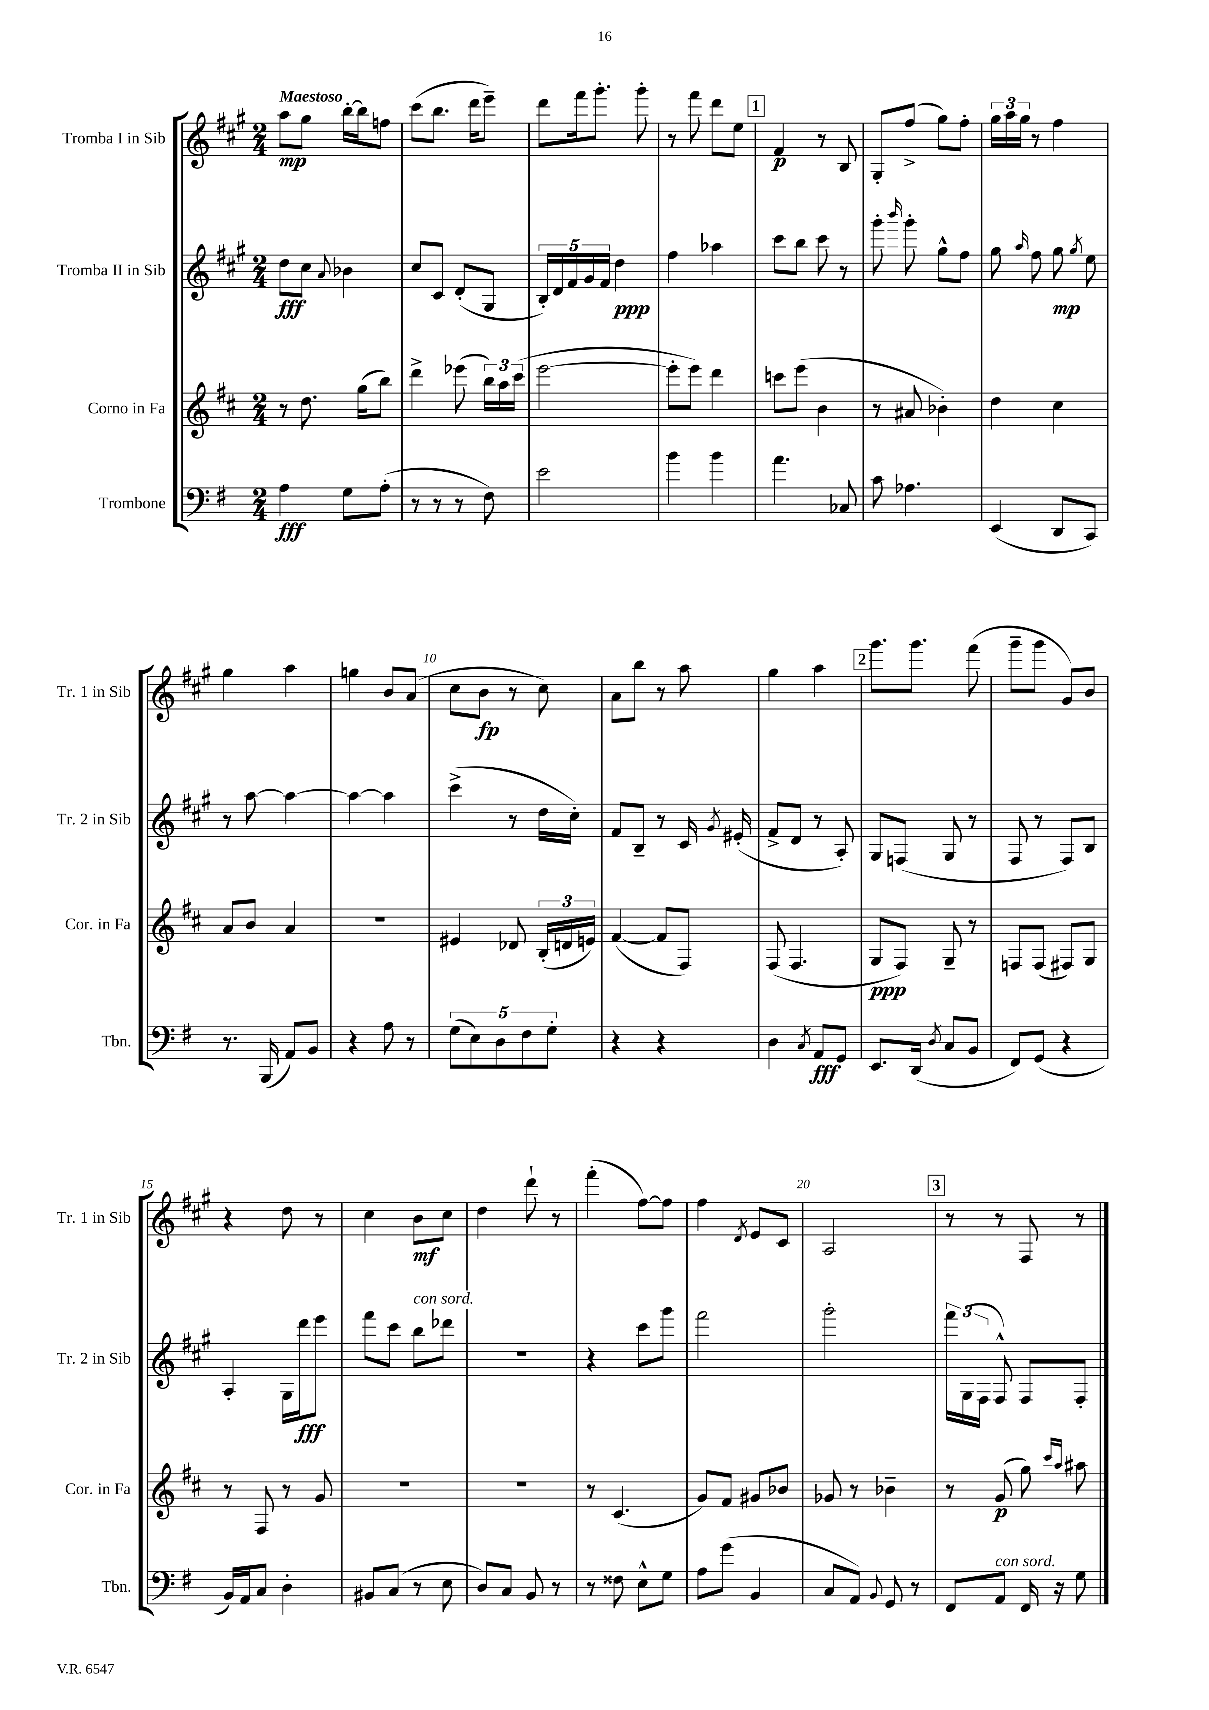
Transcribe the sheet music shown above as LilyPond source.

<<
\new StaffGroup <<
\new Staff = "s0" \with { instrumentName = "Tromba I in Sib" shortInstrumentName = "Tr. 1 in Sib" } {
    \clef treble \key a \major \numericTimeSignature \time 2/4 \tempo "Maestoso"
    \autoBeamOff a''8[\mp gis''8] b''16[~-. b''16 f''8] |
    cis'''8[( b''8.] d'''16[ e'''8]--) |
    d'''8[ fis'''16 gis'''8.]-. gis'''8-. |
    r8 fis'''8 d'''8[ e''8] |
    \mark \markup { \box "1" } fis'4\p r8 b8 |
    gis8[-. fis''8]->( gis''8[) fis''8]-. |
    \tuplet 3/2 { gis''16[ a''16 gis''16] } r8 fis''4 |
    gis''4 a''4 |
    g''4 b'8[ a'8]( |
    cis''8[ b'8]\fp r8 cis''8) |
    a'8[ b''8] r8 a''8 |
    gis''4 a''4 |
    \mark \markup { \box "2" } gis'''8.[ gis'''8.] fis'''8( |
    gis'''8[-- gis'''8] gis'8[) b'8] |
    r4 d''8 r8 |
    cis''4 b'8[\mf cis''8] |
    d''4 d'''8-! r8 |
    fis'''4-.( fis''8[~) fis''8] |
    fis''4 \acciaccatura { d'8 } e'8[ cis'8] |
    a2 |
    \mark \markup { \box "3" } r8 r8 fis8 r8 \bar "|." |
}
\new Staff = "s1" \with { instrumentName = "Tromba II in Sib" shortInstrumentName = "Tr. 2 in Sib" } {
    \clef treble \key a \major \numericTimeSignature \time 2/4
    \autoBeamOff d''8[\fff cis''8] \appoggiatura { a'8 } bes'4 |
    cis''8[ cis'8] d'8[-.( gis8] |
    \tuplet 5/4 { b16[-.) d'16 fis'16 gis'16 fis'16] } d''4\ppp |
    fis''4 aes''4 |
    \mark \markup { \box "1" } cis'''8[ b''8] cis'''8 r8 |
    gis'''8-. \grace { b'''16 } gis'''8-. gis''8[-^ fis''8] |
    gis''8 \grace { a''16 } fis''8 gis''8\mp \acciaccatura { gis''8 } e''8 |
    r8 a''8~ a''4~ |
    a''4~ a''4 |
    cis'''4->( r8 d''16[ cis''16]-.) |
    fis'8[ b8]-- r8 cis'16 \acciaccatura { gis'8 } eis'16-.( |
    fis'8[-> d'8] r8 a8-.) |
    \mark \markup { \box "2" } gis8[ f8]( gis8 r8 |
    fis8 r8 fis8[) b8] |
    a4-. gis16[ d'''16\fff e'''8] |
    fis'''8[ cis'''8] b''8[^\markup { \italic "con sord." } des'''8] |
    R2 |
    r4 cis'''8[ gis'''8] |
    fis'''2 |
    gis'''2-. |
    \mark \markup { \box "3" } \tuplet 3/2 { fis'''16[ gis16( fis16] } fis8-^) fis8[ fis8]-. \bar "|." |
}
\new Staff = "s2" \with { instrumentName = "Corno in Fa" shortInstrumentName = "Cor. in Fa" } {
    \clef treble \key d \major \numericTimeSignature \time 2/4
    \autoBeamOff r8 d''8. g''16[( b''8]) |
    d'''4-> ees'''8( \tuplet 3/2 { b''16[) a''16 cis'''16]( } |
    e'''2~ |
    e'''8[-. e'''8]) d'''4 |
    \mark \markup { \box "1" } c'''8[ e'''8]( b'4 |
    r8 ais'8 bes'4-.) |
    d''4 cis''4 |
    a'8[ b'8] a'4 |
    r2 |
    eis'4 des'8 \tuplet 3/2 { b16[-.( d'16 e'16]) } |
    fis'4~( fis'8[ fis8]) |
    fis8( fis4. |
    \mark \markup { \box "2" } g8[\ppp fis8]) g8-- r8 |
    f8[ f8]( fis8[) g8] |
    r8 fis8 r8 g'8 |
    R2 |
    r2 |
    r8 cis'4.( |
    g'8[) fis'8] gis'8[ bes'8] |
    ges'8 r8 bes'4-- |
    \mark \markup { \box "3" } r8 g'8\p( g''8) \grace { cis'''16[ a''16] } ais''8 \bar "|." |
}
\new Staff = "s3" \with { instrumentName = "Trombone" shortInstrumentName = "Tbn." } {
    \clef bass \key g \major \numericTimeSignature \time 2/4
    \autoBeamOff a4\fff g8[ a8]-.( |
    r8 r8 r8 fis8) |
    e'2 |
    b'4 b'4 |
    \mark \markup { \box "1" } a'4. ces8 |
    c'8 aes4. |
    e,4( d,8[ c,8]) |
    r8. b,,16( a,8[) b,8] |
    r4 a8 r8 |
    \tuplet 5/4 { g8[( e8) d8 fis8 g8]-. } |
    r4 r4 |
    d4 \acciaccatura { c8 } a,8[\fff g,8] |
    \mark \markup { \box "2" } e,8.[ d,16]( \acciaccatura { d8 } c8[ b,8] |
    fis,8[) g,8]( r4 |
    b,16[) a,16 c8] d4-. |
    bis,8[ c8]( r8 e8 |
    d8[) c8] b,8 r8 |
    r8 fisis8 e8[-^ g8] |
    a8[ g'8]( b,4 |
    c8[ a,8]) \appoggiatura { b,8 } g,8 r8 |
    \mark \markup { \box "3" } fis,8[ a,8]^\markup { \italic "con sord." } fis,16 r16 g8 \bar "|." |
}
>>
>>
\layout { \context { \Score \override BarNumber.break-visibility = ##(#f #t #t) barNumberVisibility = #(every-nth-bar-number-visible 5) } }
